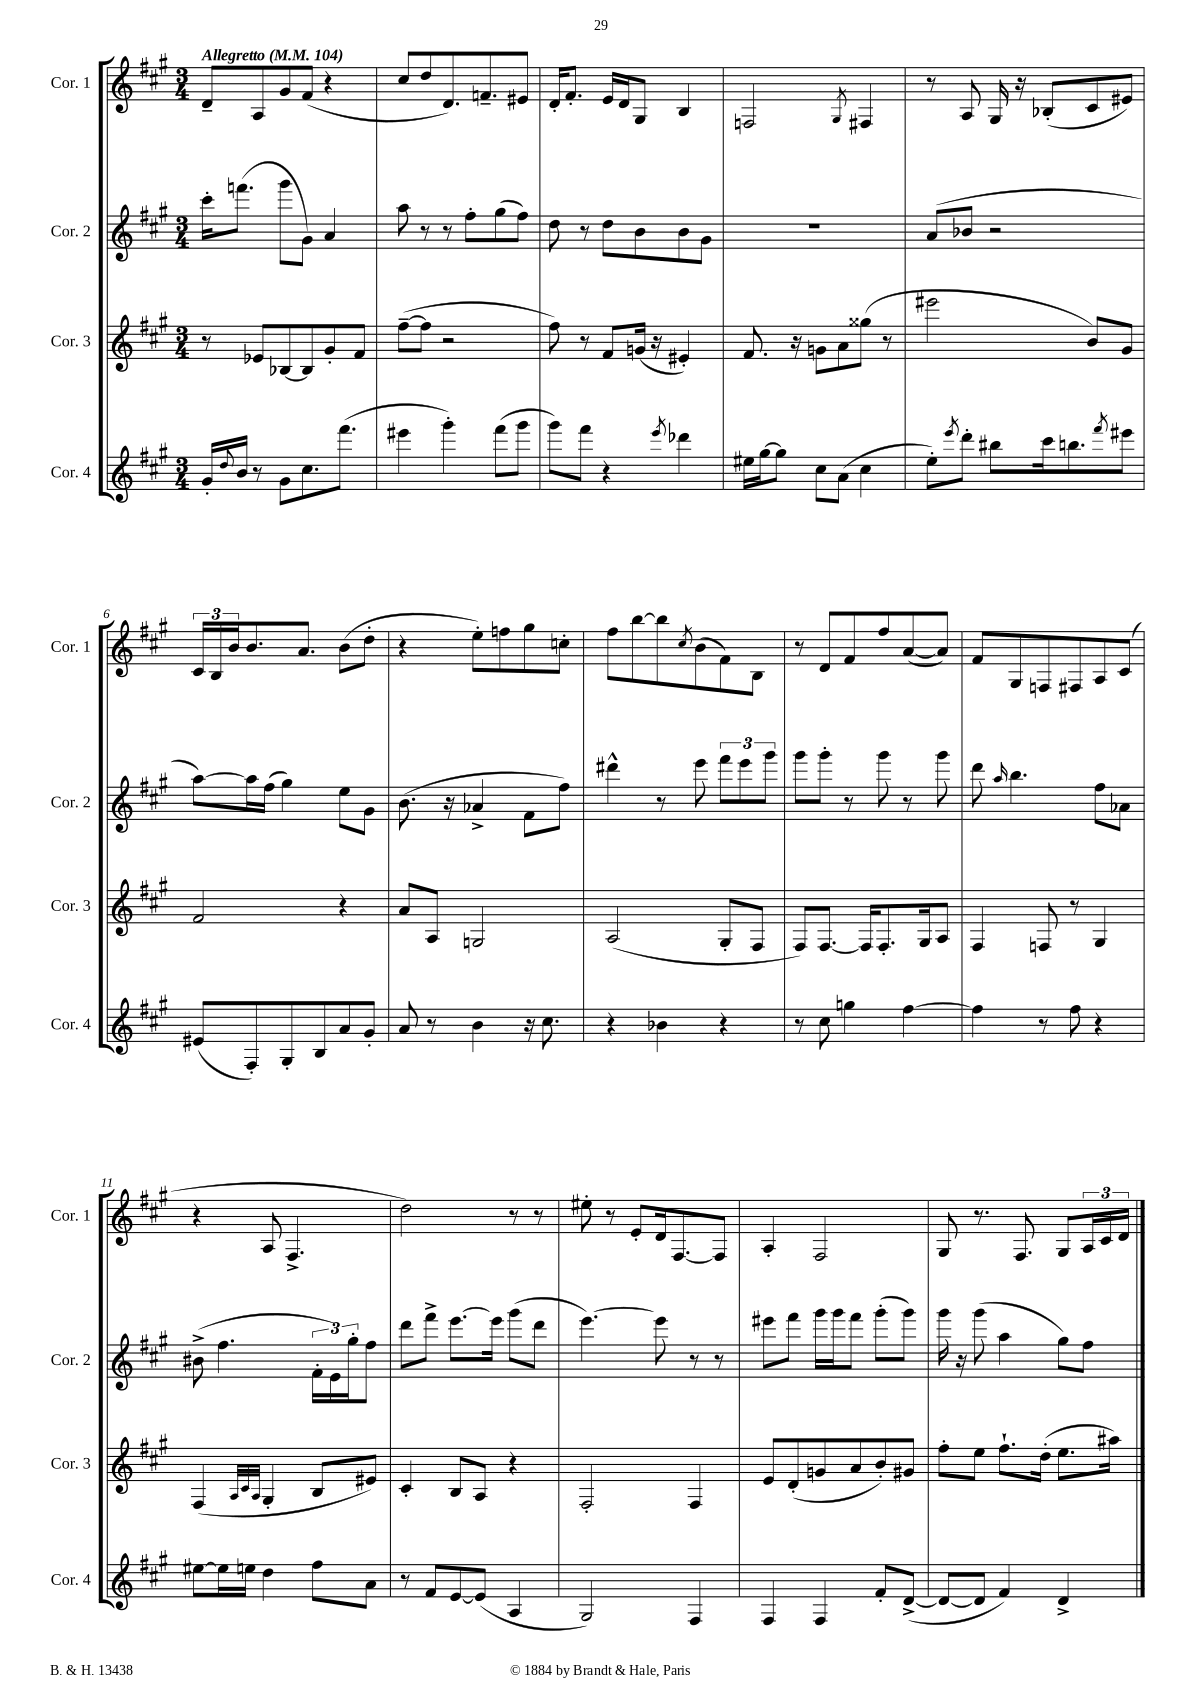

**kern	**kern	**kern	**kern
*part4	*part3	*part2	*part1
*staff4	*staff3	*staff2	*staff1
*I"Cor. 4	*I"Cor. 3	*I"Cor. 2	*I"Cor. 1
*I'Cor. 4	*I'Cor. 3	*I'Cor. 2	*I'Cor. 1
*clefG2	*clefG2	*clefG2	*clefG2
*k[f#c#g#]	*k[f#c#g#]	*k[f#c#g#]	*k[f#c#g#]
*M3/4	*M3/4	*M3/4	*M3/4
*MM104	*MM104	*MM104	*MM104
=1	=1	=1	=1
!	!	!	!LO:TX:a:B:t=Allegretto
16g#'/LL	8r	16ccc#'\KL	8d~/L
8qqdd/	.	.	.
16b/JJ	.	(8.fffn\J	.
8r	8e-X/L	.	8A/
8g#\L	[8B-X/	8ggg#\L	8g#/
8.cc#\	8B-/]	8g#\J)	(8f#/J
.	8g#'/	4a/	4r
(8.fff#\J	.	.	.
.	8f#/J	.	.
=2	=2	=2	=2
4eee#X\	([8ff#~\L	8aa\	8cc#/L
.	8ff#\J]	8r	8dd/
4ggg#'\)	2r	8r	8.d/)
.	.	8ff#'\L	.
.	.	.	8.fn~/
(8fff#\L	.	(8gg#\	.
8ggg#\J	.	8ff#\J)	8e#X/J
=3	=3	=3	=3
8ggg#\L)	8ff#\)	8dd\	16d'/KL
.	.	.	8.f#'/J
8fff#\J	8r	8r	.
4r	8f#/L	8dd\L	16e/LL
.	.	.	16d/J
.	(16gn/Jk	8b\	8G#/J
.	16r	.	.
8qeee/	.	.	.
4ddd-X\	4e#X'/)	8b\	4B/
.	.	8g#\J	.
=4	=4	=4	=4
16ee#X\LL	8.f#/	2.r	2Fn/
[16gg#\J	.	.	.
8gg#\J]	.	.	.
.	16r	.	.
8cc#\L	8gn\L	.	.
(8a\J	8a\	.	.
.	.	.	8qG#/
4cc#\	(8gg##X\J	.	4F#X/
.	8r	.	.
=5	=5	=5	=5
8ee'\L)	2eee#X\	(8a/L	8r
8qeee/	.	.	.
8ddd'\J	.	8b-X/J	8A/
8bb#X\L	.	2r	16G#/
.	.	.	16r
16ccc#\k	.	.	(8B-X'/L
8.bbn\	.	.	.
.	8b/L)	.	8c#/
8qfff#/	.	.	.
8eee#X\J	8g#/J	.	8e#X/J)
!!LO:LB:g=z
=6	=6	=6	=6
(8e#X/L	2f#/	[8aa\L)	24c#/LL
.	.	.	24B/
.	.	.	24b/J
8F#'/)	.	16aa\L]	8.b/
.	.	(16ff#\JJ	.
8G#'/	.	4gg#\)	.
.	.	.	8.a/J
8B/	.	.	.
8a/	4r	8ee\L	(8b\L
8g#'/J	.	8g#\J	8dd'\J
=7	=7	=7	=7
8a/	8a/L	(8.b\	4r
8r	8A/J	.	.
.	.	16r	.
4b\	2Gn/	4a-X^/	8ee'\L)
.	.	.	8ffn\
16r	.	8f#\L	8gg#\
8.cc#\	.	.	.
.	.	8ff#\J)	8ccn'\J
=8	=8	=8	=8
4r	(2A/	4ddd#X^^\	8ff#\L
.	.	.	[8bb\
4b-X\	.	8r	8bb\]
.	.	.	8qcc#/
.	.	8eee\	(8b\
4r	8G#'/L	12fff#\L	8f#\)
.	.	12eee\	.
.	8F#/J	.	8B\J
.	.	12ggg#\J	.
=9	=9	=9	=9
8r	8F#/L)	8ggg#\L	8r
8cc#\	[8.F#/J	8ggg#'\J	8d/L
4ggn\	.	8r	8f#/
.	16F#/KL]	.	.
.	8.F#'/	8ggg#\	8ff#/
[4ff#\	.	8r	([8a/
.	16G#/k	.	.
.	8A/J	8ggg#\	8a/J])
=10	=10	=10	=10
4ff#\]	4F#/	8ddd\	8f#/L
.	.	16qqaa/	.
.	.	4.bb\	8G#/
8r	8Fn/	.	8Fn/
8ff#\	8r	.	8F#X/
4r	4G#/	8ff#\L	8A/
.	.	8a-X\J	(8c#/J
!!LO:LB:g=z
=11	=11	=11	=11
[8ee#X\L	(4F#/	(8b#X^\	4r
16ee#\L]	.	4.ff#\	.
16een\JJ	.	.	.
.	32qqA/LLL	.	.
.	32qqc#/	.	.
.	32qqA/JJJ	.	.
4dd\	4G#'/	.	8A/
.	.	.	4.F#^/
8ff#\L	8B/L	24f#'\LL	.
.	.	24e\)	.
.	.	24gg#'\J	.
8a\J	8e#X/J)	8ff#\J	.
=12	=12	=12	=12
8r	4c#'/	8ddd\L	2dd\)
8f#/L	.	8fff#^\J	.
[8e/	8B/L	[8.eee\L	.
(8e/J]	8A/J	.	.
.	.	16eee\Jk]	.
4A/	4r	(8ggg#\L	8r
.	.	8ddd\J	8r
=13	=13	=13	=13
2G#/)	2F#'/	[4.eee\)	8ee#X'\
.	.	.	8r
.	.	.	8e'/L
.	.	8eee\]	16d/k
.	.	.	[8.F#/
4F#/	4F#/	8r	.
.	.	8r	8F#/J]
=14	=14	=14	=14
4F#/	8e/L	8eee#X\L	4A'/
.	(8d'/	8fff#\J	.
4F#/	8gn/	16ggg#\LL	2F#/
.	.	16ggg#\J	.
.	8a/	8fff#\J	.
8f#'/L	8b'/)	(8ggg#'\L	.
([8d^/J	8g#X/J	8ggg#\J)	.
=15	=15	=15	=15
8d/L_	8ff#'\L	16ggg#\	8G#/
.	.	16r	.
8d/J]	8ee\J	(8ggg#\	8.r
4f#/)	8.ff#`\L	4aa\	.
.	.	.	8.F#/
.	(16dd'\Jk	.	.
4d^/	8.ee\L	8gg#\L)	8G#/L
.	.	8ff#\J	24A/L
.	.	.	24c#/
.	16aa#X\Jk)	.	.
.	.	.	24d/JJ
==	==	==	==
*-	*-	*-	*-
